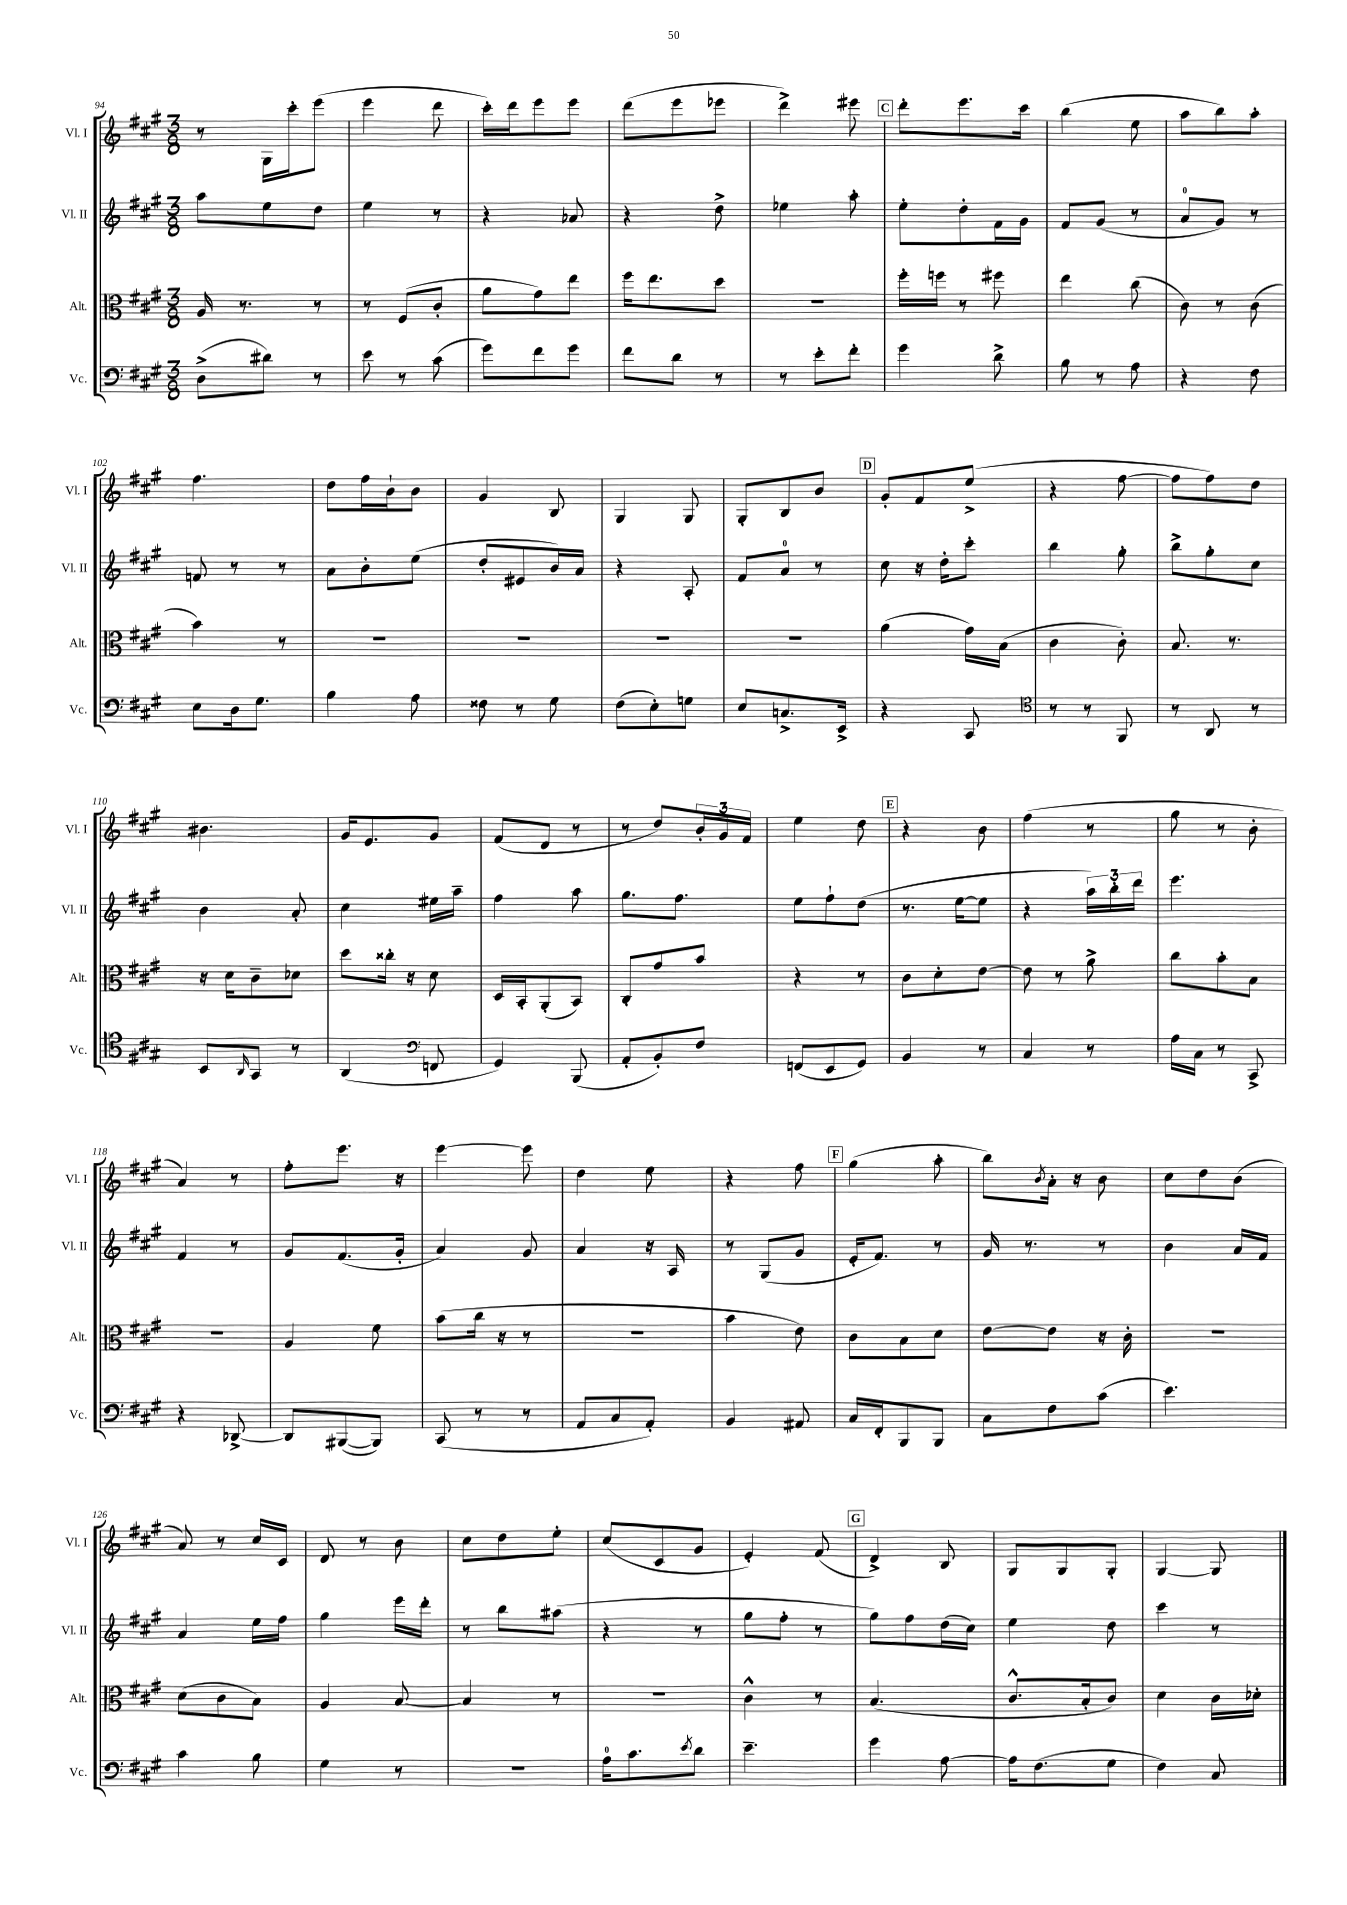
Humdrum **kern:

**kern	**kern	**kern	**kern
*staff4	*staff3	*staff2	*staff1
*clefF4	*clefC3	*clefG2	*clefG2
*k[f#c#g#]	*k[f#c#g#]	*k[f#c#g#]	*k[f#c#g#]
*M3/8	*M3/8	*M3/8	*M3/8
(8D^	16A	8aa	8r
.	8.r	.	.
8d#)	.	8ee	16G#
.	.	.	16ccc#'
8r	8r	8dd	(8eee
=	=	=	=
8e	8r	4ee	4eee
8r	(8F#	.	.
(8c#	8c#'	8r	8ddd
=	=	=	=
8g#)	8a	4r	16ccc#')
.	.	.	16ddd
8f#	8g#)	.	8eee
8g#	8ee	8a-	8eee
=	=	=	=
8f#	16ff#	4r	(8ddd
.	8.ee	.	.
8d	.	.	8eee
8r	8dd	8dd^	8eee-
=	=	=	=
8r	4.r	4ee-	4ddd^)
8e'	.	.	.
8f#'	.	8aa'	8eee#
=	=	=	=
4g#	16ff#'	8ee'	8ddd'
.	16ff	.	.
.	8r	8dd'	8.eee
8d^	8ff#	16f#	.
.	.	16g#	16ccc#
=	=	=	=
8B	4ee	8f#	(4bb
8r	.	(8g#	.
8A	(8cc#	8r	8ee
=	=	=	=
4r	8c#)	8a	8aa
.	8r	8g#)	8bb)
8F#	(8c#	8r	8aa'
=	=	=	=
8E	4b)	8f	4.ff#
16D	.	8r	.
8.G#	.	.	.
.	8r	8r	.
=	=	=	=
4B	4.r	8a	8dd
.	.	8b'	16ff#
.	.	.	16b`
8A	.	(8ee	8b
=	=	=	=
8F##	4.r	8dd'	4g#
8r	.	8e#	.
8G#	.	16b)	8B
.	.	16a	.
=	=	=	=
(8F#	4.r	4r	4G#
8E')	.	.	.
8G	.	8A'	8G#
=	=	=	=
8E	4.r	8f#	8G#'
8.C^	.	8a	8B
.	.	8r	8b
16EE^	.	.	.
=	=	=	=
4r	(4a	8cc#	8g#'
.	.	16r	8f#
.	.	16dd'	.
8CC#	16g#)	8ccc#'	(8ee^
.	(16B	.	.
=	=	=	=
*clefC4	*	*	*
8r	4c#	4bb	4r
8r	.	.	.
8FF#	8c#')	8gg#'	[8ff#
=	=	=	=
8r	8.B	8bb^	8ff#]
8AA	.	8gg#'	8ff#)
.	8.r	.	.
8r	.	8cc#	8dd
=	=	=	=
8BB	16r	4b	4.b#
.	16d	.	.
16qqAA	.	.	.
8GG#	8c#~	.	.
8r	8d-	8a'	.
=	=	=	=
(4AA	8dd	4cc#	16g#
.	.	.	8.e
.	16cc##'	.	.
.	16r	.	.
*clefF4	*	*	*
8FF	8d	16ee#	8g#
.	.	16aa~	.
=	=	=	=
4GG#)	16D	4ff#	(8f#
.	16BB'	.	.
.	(8AA'	.	8d
(8BBB	8BB)	8aa	8r
=	=	=	=
8AA'	8C#'	8.gg#	8r
8BB')	8g#	.	8dd)
.	.	8.ff#	.
8F#	8b	.	24b'
.	.	.	24g#
.	.	.	24f#
=	=	=	=
(8FF	4r	8ee	4ee
8EE	.	8ff#`	.
8GG#)	8r	(8dd	8dd
=	=	=	=
4BB	8c#	8.r	4r
.	8d'	.	.
.	.	[16ee	.
8r	[8e	8ee]	8b
=	=	=	=
4C#	8e]	4r	(4ff#
.	8r	.	.
8r	8a^	24aa)	8r
.	.	24bb'	.
.	.	24ddd	.
=	=	=	=
16A	8cc#	4.eee	8gg#
16C#	.	.	.
8r	8b'	.	8r
8CC#^	8B	.	8b'
=	=	=	=
4r	4.r	4f#	4a)
[8DD-^	.	8r	8r
=	=	=	=
8DD-]	4A	8g#	8ff#'
([8BBB#	.	(8.f#	8.eee
8BBB#])	8f#	.	.
.	.	16g#'	16r
=	=	=	=
(8CC#	(8b	4a)	[4eee
8r	16cc#	.	.
.	16r	.	.
8r	8r	8g#	8eee]
=	=	=	=
8AA	4.r	4a	4dd
8C#	.	.	.
8AA')	.	16r	8ee
.	.	16A	.
=	=	=	=
4BB	4b	8r	4r
.	.	(8G#	.
8AA#	8e)	8g#	8ff#
=	=	=	=
16C#	8c#	16e'	(4gg#
16FF#'	.	8.f#)	.
8BBB	8B	.	.
8BBB	8d	8r	8aa'
=	=	=	=
8C#	[8e	16g#	8bb)
.	.	8.r	.
.	.	.	8qb
8F#	8e]	.	16a'
.	.	.	16r
(8c#	16r	8r	8b
.	16c#'	.	.
=	=	=	=
4.e)	4.r	4b	8cc#
.	.	.	8dd
.	.	16a	(8b
.	.	16f#	.
=	=	=	=
4c#	(8d	4a	8a)
.	8c#	.	8r
8B	8B)	16ee	16cc#
.	.	16ff#	16c#
=	=	=	=
4G#	4A	4gg#	8d
.	.	.	8r
8r	[8B	16eee	8b
.	.	16ddd'	.
=	=	=	=
4.r	4B]	8r	8cc#
.	.	8bb	8dd
.	8r	(8aa#	8ee'
=	=	=	=
16A	4.r	4r	(8cc#
8.c#	.	.	.
.	.	.	8c#
8qe	.	.	.
8d	.	8r	8g#
=	=	=	=
4.e~	4c#^^	8gg#	4e')
.	.	8ff#'	.
.	8r	8r	(8f#
=	=	=	=
4g#	(4.B	8gg#)	4d^)
.	.	8ff#	.
[8A	.	(16dd	8B
.	.	16cc#)	.
=	=	=	=
16A]	8.c#^^	4ee	8G#
(8.F#	.	.	.
.	.	.	8G#
.	16B'	.	.
8G#	8c#)	8dd	8G#'
=	=	=	=
4F#)	4d	4ccc#	[4G#
8C#	16c#	8r	8G#]
.	16d-'	.	.
==	==	==	==
*-	*-	*-	*-
